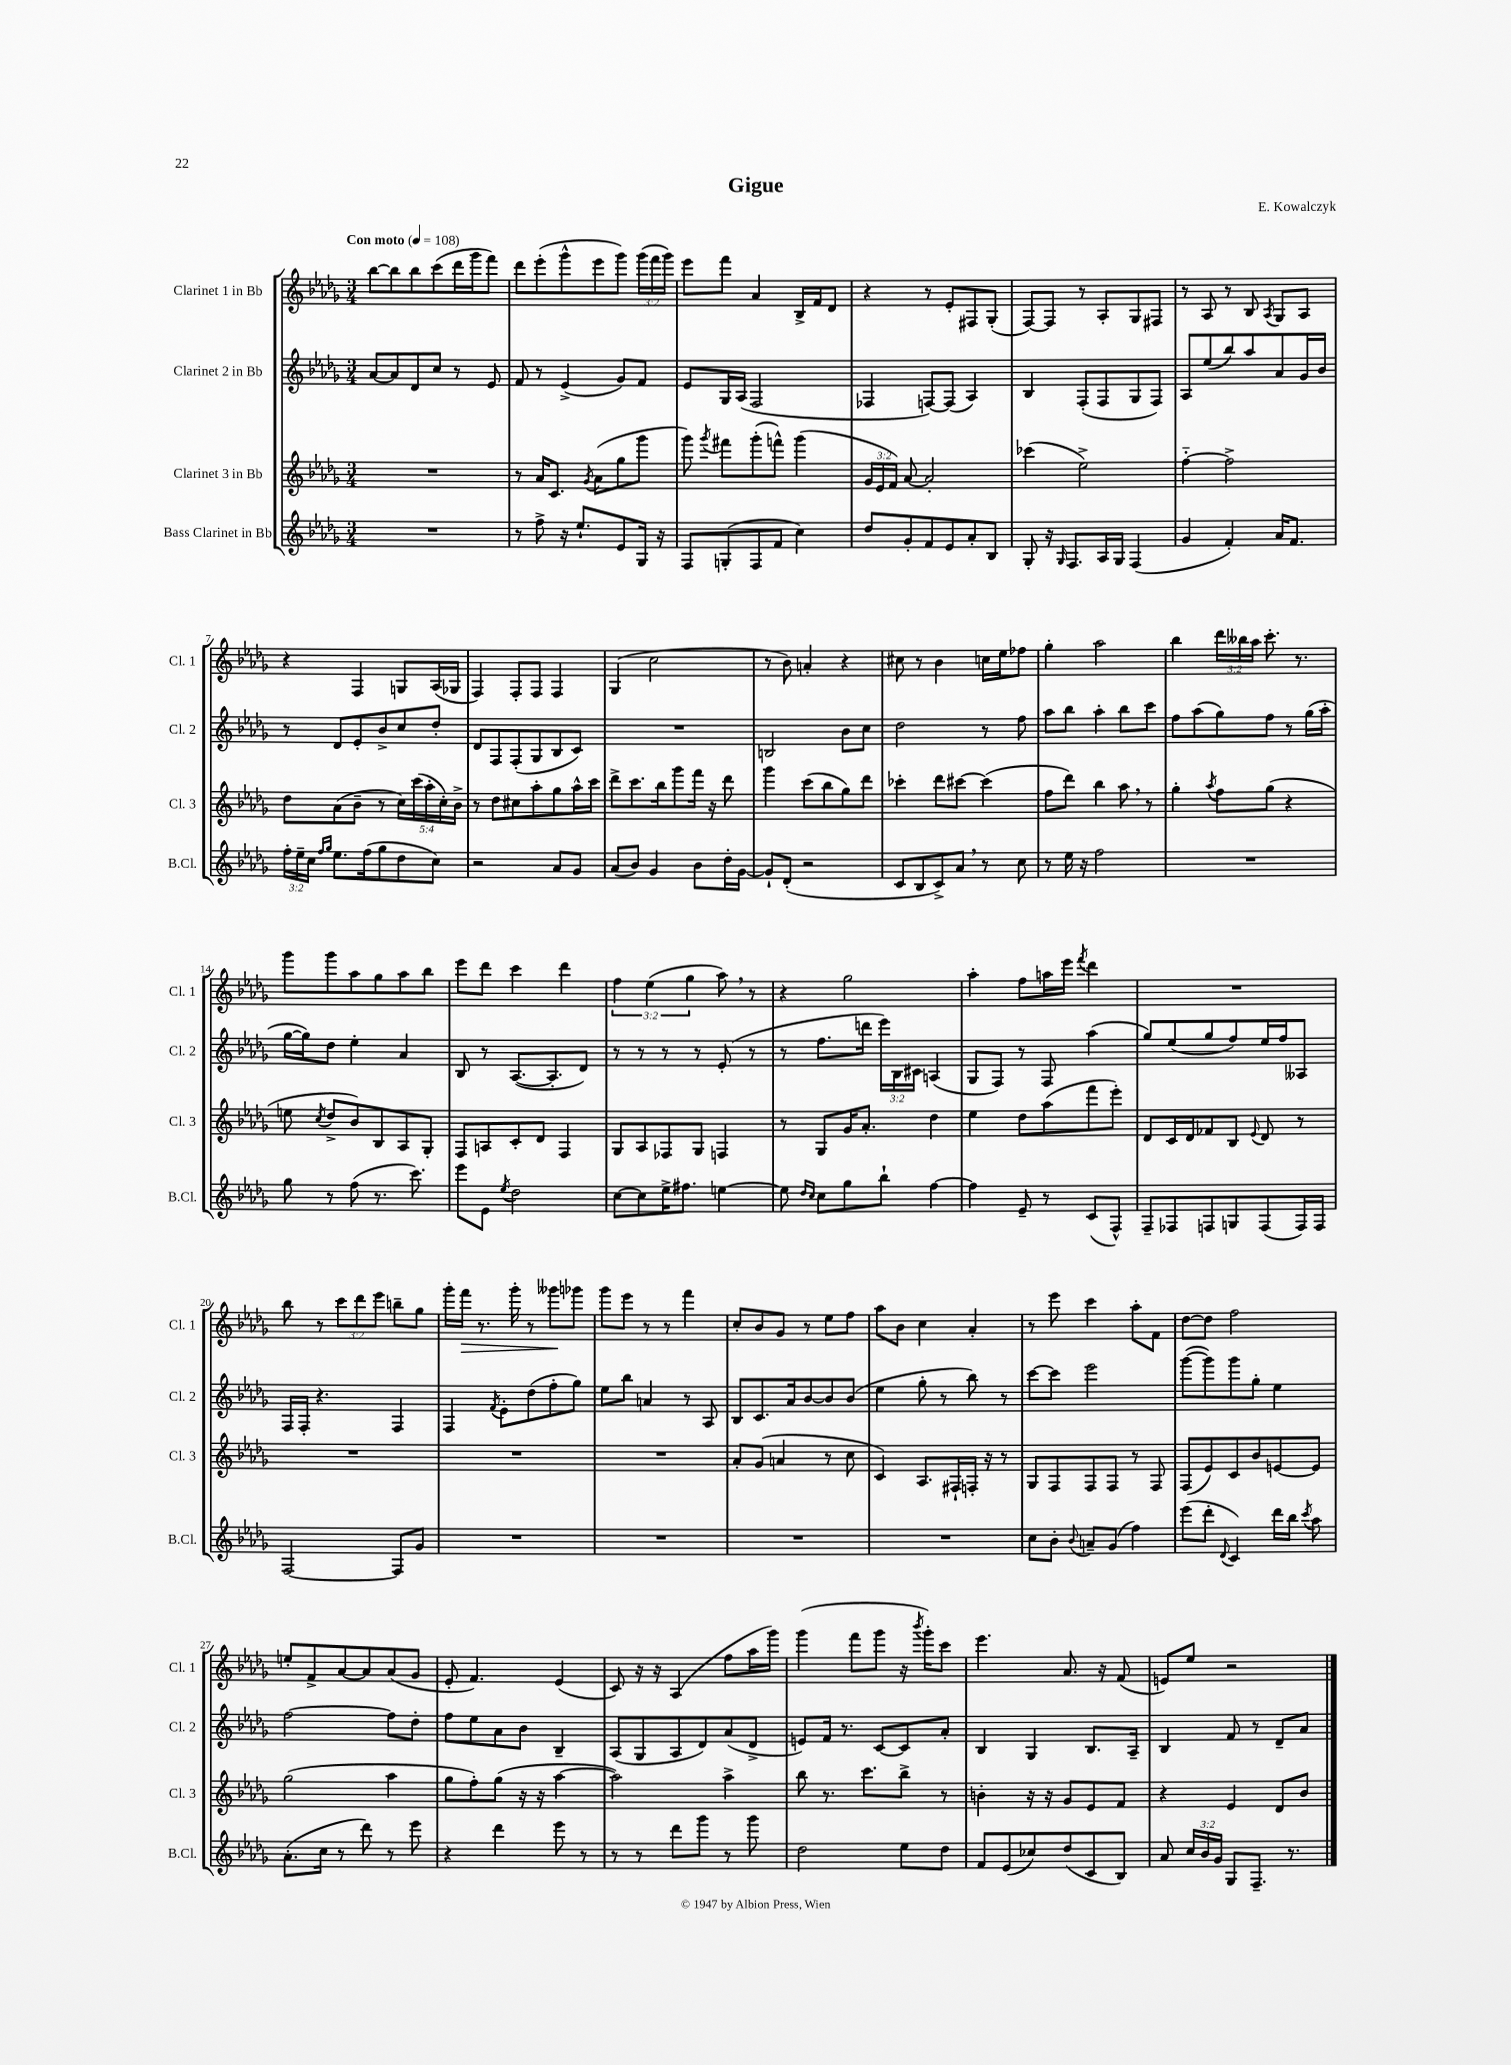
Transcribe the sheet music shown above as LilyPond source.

\header { title = "Gigue" composer = "E. Kowalczyk" }
<<
\new StaffGroup <<
\new Staff = "s0" \with { instrumentName = "Clarinet 1 in Bb" shortInstrumentName = "Cl. 1" } {
    \clef treble \key des \major \numericTimeSignature \time 3/4 \override Staff.TupletNumber.text = #tuplet-number::calc-fraction-text \tempo "Con moto" 4 = 108
    \autoBeamOff bes''8[~ bes''8 bes''8 c'''8( des'''16 ges'''16 f'''8]) |
    des'''8[ ees'''8-.( ges'''8-^ ees'''8 ges'''8]) \tuplet 3/2 { ges'''16[( f'''16 ges'''16]) } |
    ees'''8[ f'''8] aes'4 bes16[-> f'16 des'8] |
    r4 r8 ees'8[-. fis8 ges8]-.( |
    f8[~) f8] r8 aes8[-. ges8 fis8] |
    r8 aes8 r8 bes8 \acciaccatura { aes8 } ges8[ aes8] |
    r4 f4 g8[ aes16( ges16] |
    f4) f8[-. f8] f4 |
    ges4( c''2 |
    r8 bes'8) a'4-. r4 |
    cis''8 r8 bes'4 c''16[ ees''16 fes''8] |
    ges''4-. aes''2 |
    bes''4 \tuplet 3/2 { des'''16[ beses''16 aes''16] } c'''8.-. r8. |
    ges'''8[ ges'''8 aes''8 ges''8 aes''8 bes''8] |
    ees'''8[ des'''8] c'''4 des'''4 |
    \tuplet 3/2 { f''4 ees''4( ges''4 } aes''8) \breathe r8 |
    r4 ges''2 |
    aes''4-. f''8[ a''16 ees'''16] \acciaccatura { f'''8 } des'''4 |
    R2. |
    bes''8 r8 \tuplet 3/2 { c'''8[ des'''8 ees'''8] } b''8[-- ges''8] |
    ges'''16[-. f'''16]\> r8. ges'''16-. r8 geses'''8[\! ges'''8] |
    ges'''8[ ees'''8] r8 r8 f'''4 |
    c''8[-. bes'8 ges'8] r8 ees''8[ f''8] |
    aes''8[ bes'8] c''4 aes'4-. |
    r8 ees'''8 c'''4 aes''8[-. f'8] |
    des''8[~ des''8] f''2 |
    e''8[-. f'8-> aes'8~ aes'8 aes'8( ges'8] |
    ees'8-. f'4.) ees'4( |
    c'8) r16 r16 aes4( f''8[ aes''16 ges'''16]) |
    ges'''4( f'''8[ ges'''8] r16 \acciaccatura { bes'''8 } ges'''16[-.) c'''8] |
    ees'''4. aes'8. r16 f'8( |
    e'8[) ees''8] r2 \bar "|." |
}
\new Staff = "s1" \with { instrumentName = "Clarinet 2 in Bb" shortInstrumentName = "Cl. 2" } {
    \clef treble \key des \major \numericTimeSignature \time 3/4 \override Staff.TupletNumber.text = #tuplet-number::calc-fraction-text
    \autoBeamOff aes'8[~ aes'8 des'8 c''8] r8 ees'8 |
    f'8 r8 ees'4->( ges'8[) f'8] |
    ees'8[ ges16 aes16]( f2 |
    fes4 f8[~) f8]( aes4) |
    bes4 f8[-.( f8 ges8 f8]) |
    aes8[ ees''8( bes''8) aes''8 aes'8 ges'16 bes'16] |
    r8 des'8[ ees'8-. bes'8-> c''8 des''8]-. |
    des'8[ f8 f8-.( ges8 bes8 c'8]) |
    R2. |
    b2 bes'8[ c''8] |
    des''2 r8 f''8 |
    aes''8[ bes''8] aes''4-. bes''8[ c'''8] |
    f''8[ aes''8( ges''8) f''8] r8 ges''16[( aes''16]-. |
    ges''16[~ ges''16) des''8] ees''4-. aes'4 |
    bes8 r8 aes8.[~( aes8.-. des'8]) |
    r8 r8 r8 r8 ees'8-.( r8 |
    r8 f''8.[ d'''16] \tuplet 3/2 { ees'''16[) bes16 cis'16] } a4( |
    ges8[ f8]) r8 f8 aes''4( |
    ges''8[) ees''8( ges''8 f''8) ees''16 f''16 aeses8] |
    f16[ f16]-. r4. f4 |
    f4 \acciaccatura { f'8 } ees'8[-. des''8( f''8-. ges''8]) |
    ees''8[ bes''8] a'4 r8 aes8 |
    bes8[ c'8. aes'16 bes'8~ bes'8 bes'8]( |
    ees''4 ges''8-. r8 bes''8) r8 |
    c'''8[~ c'''8] ees'''2 |
    ges'''8[~( ges'''8) ges'''8 ges''8]-. ees''4 |
    f''2~ f''8[ des''8]-. |
    f''8[ ees''8 aes'8 bes'8] bes4-- |
    aes8[( ges8 aes8 des'8) aes'8( des'8]-> |
    e'8[) f'16] r8. c'8[~ c'8 aes'8]-. |
    bes4 ges4 bes8.[ aes16]-- |
    bes4 f'8 r8 des'8[-- aes'8] \bar "|." |
}
\new Staff = "s2" \with { instrumentName = "Clarinet 3 in Bb" shortInstrumentName = "Cl. 3" } {
    \clef treble \key des \major \numericTimeSignature \time 3/4 \override Staff.TupletNumber.text = #tuplet-number::calc-fraction-text
    \autoBeamOff R2. |
    r8 aes'16[ c'8.] \acciaccatura { ges'8 } aes'8[( ges''8 ges'''8] |
    ges'''8) \acciaccatura { ges'''8 } fis'''8[ ges'''8-.( f'''8]-^) ges'''4( |
    \tuplet 3/2 { ges'16[ ees'16 f'16]) } aes'8~ aes'2-. |
    ces'''4( ees''2->) |
    f''4~-_ f''2-> |
    des''8[ aes'8( bes'8]-- r8 \tuplet 5/4 { c''16[) c'''16( aes''16-. c''16-.) bes'16]-> } |
    r8 des''8[ cis''8 aes''8-. ges''8 aes''16-^ c'''16] |
    des'''8[-> c'''8. bes''16 ges'''8 f'''16] r16 des'''8 |
    ges'''4 c'''8[( bes''8 ges''8) des'''8] |
    ces'''4-. des'''8[ cis'''8]~ cis'''4( |
    f''8[ des'''8]) bes''4 aes''8 \breathe r8 |
    ges''4-. \acciaccatura { aes''8 } f''8[ ges''8]( r4 |
    e''8 \acciaccatura { c''8 } des''8[-> bes'8) bes8 aes8 ges8]-. |
    f8[ a8 c'8-. des'8] f4 |
    ges8[ aes8 fes8 ges8] f4 |
    r8 ges8[ ges'16 aes'8.]-. des''4 |
    ees''4 des''8[ aes''8( f'''8 ees'''8]-.) |
    des'8[ c'16 des'16 fes'8 bes8] \appoggiatura { ees'8 } des'8 r8 |
    R2. |
    R2. |
    R2. |
    aes'8[-. ges'8]( a'4 r8 c''8 |
    c'4) aes8.[ fis16-! f16]-. r16 r8 |
    ges8[ f8 f8 f8] r8 f8 |
    f8[( ees'8) c'8 bes'8 e'8~ e'8] |
    ges''2( aes''4 |
    ges''8[ f''8-.) ges''8]( r16 r16 aes''4~ |
    aes''2) aes''4-> |
    bes''8 r8. c'''8.[ bes''8]-> r8 |
    b'4-. r16 r16 ges'8[ ees'8 f'8] |
    r4 ees'4 des'8[ bes'8] \bar "|." |
}
\new Staff = "s3" \with { instrumentName = "Bass Clarinet in Bb" shortInstrumentName = "B.Cl." } {
    \clef treble \key des \major \numericTimeSignature \time 3/4 \override Staff.TupletNumber.text = #tuplet-number::calc-fraction-text
    \autoBeamOff R2. |
    r8 f''8-> r16 ees''8.[-! ees'8 ges16] r16 |
    f8[ g8-.( f8 f'8] c''4) |
    des''8[ ges'8-. f'8 ees'8 aes'8-. bes8] |
    ges8-. r16 \grace { ges16 } f8.[ aes16 ges16] f4( |
    ges'4 f'4-.) aes'16[ f'8.] |
    \tuplet 3/2 { f''16[-. ees''16-- c''16] } \grace { f''16[ ges''16] } ees''8.[ f''16( ges''8 des''8 c''8]) |
    r2 aes'8[ ges'8] |
    aes'8[( bes'8]) ges'4 bes'8[ des''16-. ges'16]~ |
    ges'8[-! des'8]-.( r2 |
    c'8[ bes8 c'8->) aes'8] \breathe r8 c''8 |
    r8 ees''16 r16 f''2 |
    R2. |
    ges''8 r8 f''8( r8. c'''8.) |
    ees'''8[ ees'8] \acciaccatura { ees''8 } des''2 |
    c''8[~ c''8 ees''16-> fis''8.] e''4~ |
    e''8 \grace { des''16[ c''16] } c''8[ ges''8 bes''8]-! f''4~ |
    f''4 ees'8-- r8 c'8[( f8]-^) |
    f8[-- fes8 f8 g8 f8( f16) f16] |
    f2~ f8[ ges'8] |
    R2. |
    R2. |
    R2. |
    R2. |
    c''8[ bes'8]-. \appoggiatura { bes'8 } a'8[-- ges'8]( f''4) |
    ees'''8[( des'''8]-. \appoggiatura { des'8 } c'4) des'''16[ bes''16] \acciaccatura { c'''8 } aes''8 |
    aes'8.[-.( c''16] r8 des'''8) r8 ees'''8 |
    r4 des'''4 ees'''8 r8 |
    r8 r8 des'''8[ ges'''8] r8 ges'''8 |
    des''2 ees''8[ des''8] |
    f'8[ ees'8( ces''8) des''8( c'8 bes8]) |
    aes'8 \tuplet 3/2 { c''16[ bes'16 ges'16] } ges8[ f8.]-- r8. \bar "|." |
}
>>
>>
